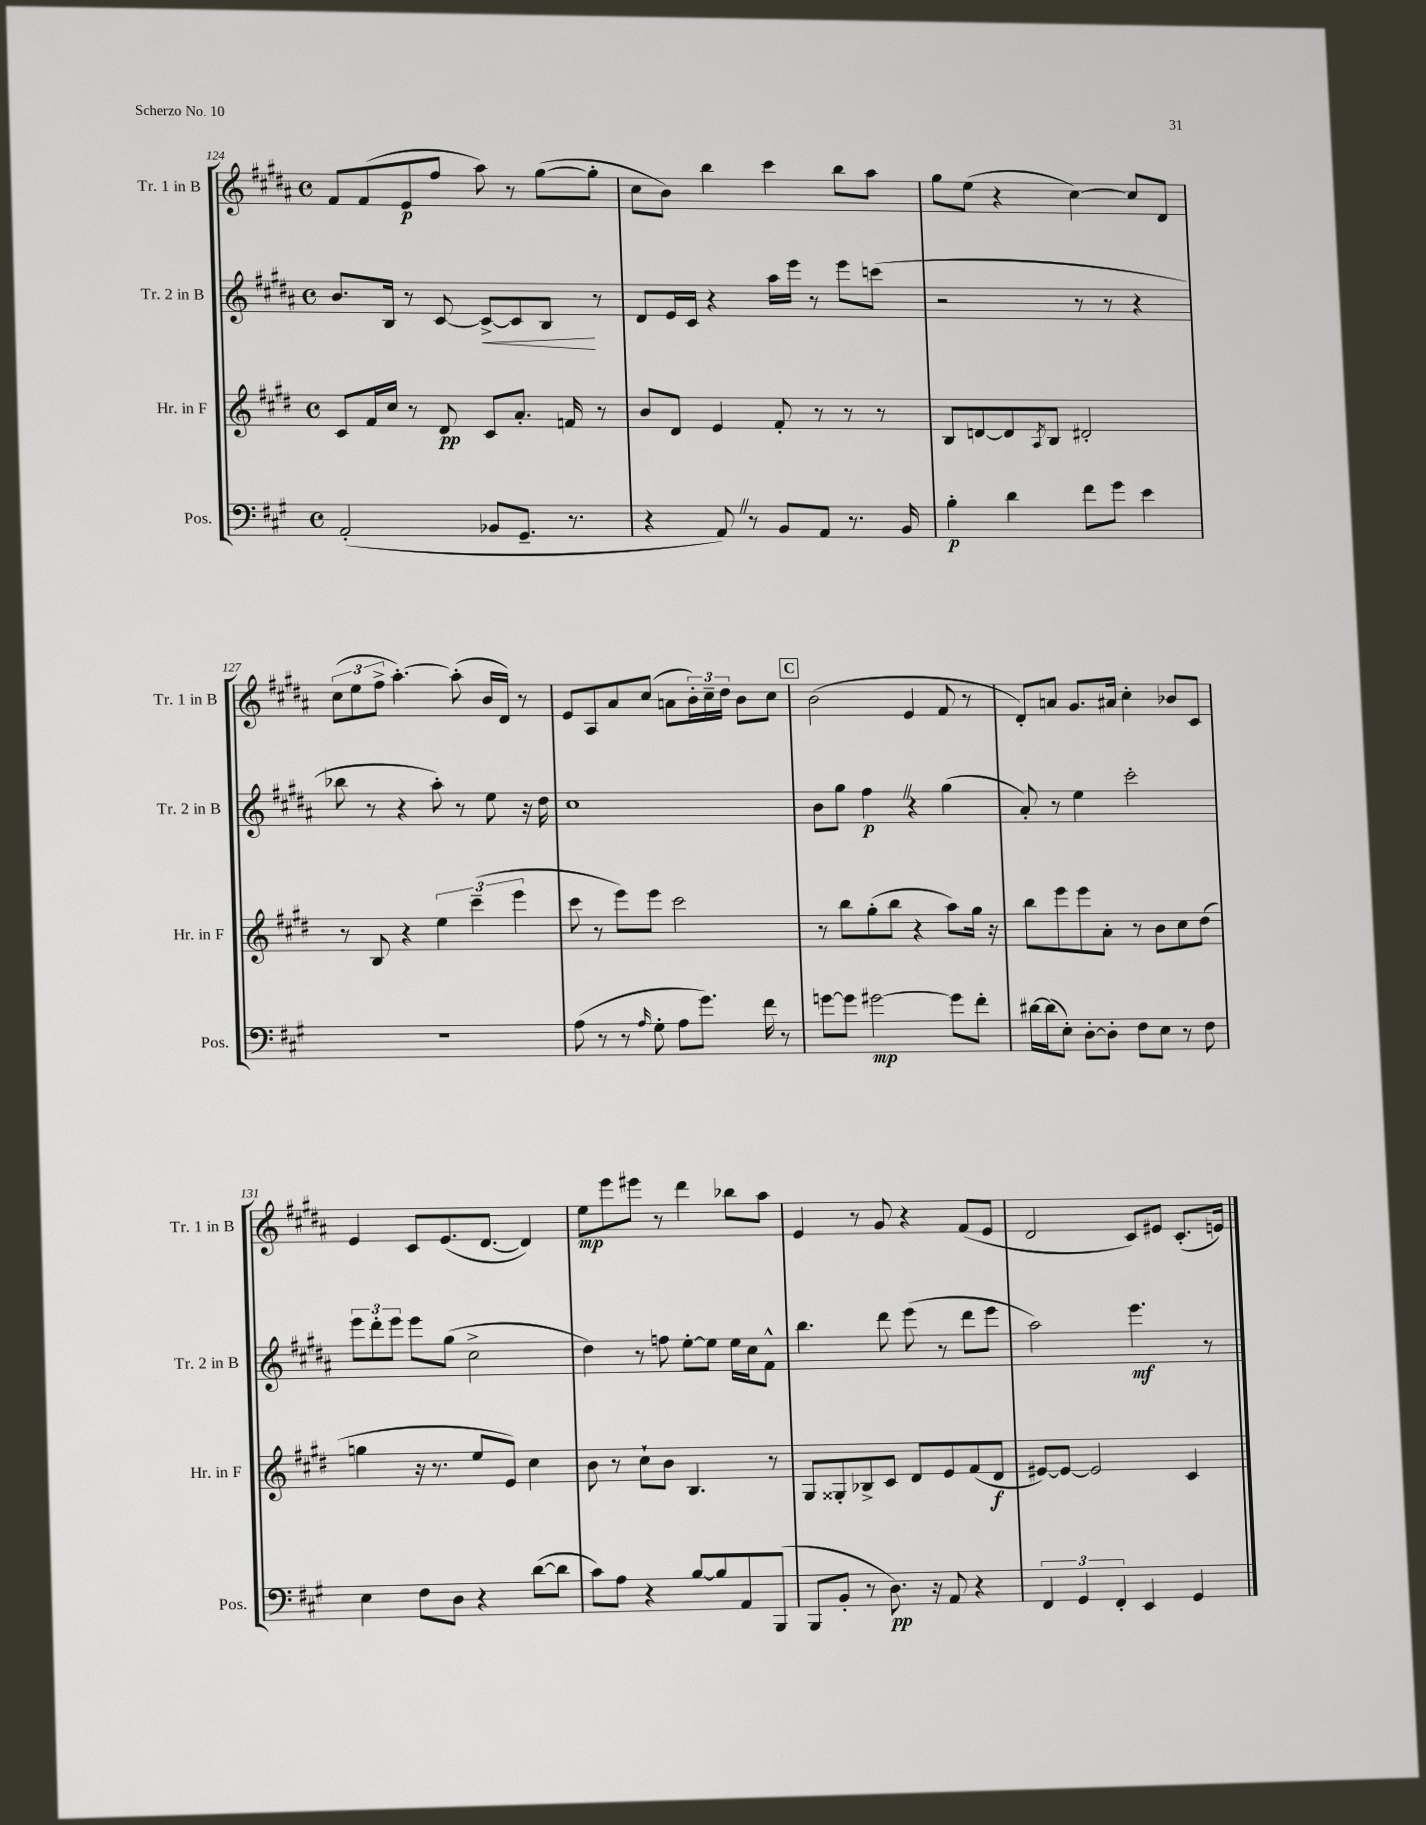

**kern	**kern	**kern	**kern
*staff4	*staff3	*staff2	*staff1
*clefF4	*clefG2	*clefG2	*clefG2
*k[f#c#g#]	*k[f#c#g#d#]	*k[f#c#g#d#a#]	*k[f#c#g#d#a#]
*M4/4	*M4/4	*M4/4	*M4/4
*met(c)	*met(c)	*met(c)	*met(c)
(2AA'	8c#	8.b	8f#
.	16f#	.	(8f#
.	16cc#	16B	.
.	8r	8r	8e
.	8d#	[8c#	8ff#
8BB-	8c#	8c#^_	8aa#)
8.GG#~	8.a'	8c#]	8r
.	.	8B	([8gg#
8.r	16f	.	.
.	8r	8r	8gg#']
=	=	=	=
4r	8b	8d#	8cc#
.	8d#	16e	8b)
.	.	16c#	.
8AA)	4e	4r	4bb
8r	.	.	.
8BB	8f#'	16aa#	4ccc#
.	.	16eee	.
8AA	8r	8r	.
8.r	8r	8eee	8bb
.	8r	(8ccc	8aa#
16BB	.	.	.
=	=	=	=
4B'	8B	2r	8gg#
.	[8d	.	(8ee
4d	8d]	.	4r
.	8qA	.	.
.	8B	.	.
8f#	2d#'	8r	[4cc#)
8g#	.	8r	.
4e	.	4r	8cc#]
.	.	.	8d#
=	=	=	=
1r	8r	8bb-	(12cc#
.	.	.	12ee
.	8B	8r	.
.	.	.	12ff#^
.	4r	4r	[4.aa#')
.	6ee	8aa#')	.
.	.	8r	(8aa#']
.	(6ccc#~	.	.
.	.	8ee	16b
.	.	.	16d#)
.	6eee	.	.
.	.	16r	8r
.	.	16dd#	.
=	=	=	=
(8A	8ccc#	1cc#	8e
8r	8r	.	8A#
8r	8eee)	.	8a#
16qqA	.	.	.
8G#'	8eee	.	(8cc#
8A	2ccc#	.	8a
8.g#)	.	.	24b')
.	.	.	24cc#~
.	.	.	24dd#
.	.	.	8b
16f#	.	.	.
8r	.	.	8cc#
=	=	=	=
[8g	8r	8b	(2b
8g]	8bb	8gg#	.
[2g#	(8gg#'	4ff#	.
.	8bb	.	.
.	4r	4r	4e
8g#]	8aa)	(4gg#	8f#
8f#'	16gg#	.	8r
.	16r	.	.
=	=	=	=
[16d#	8bb	8a#')	8d#')
(16d#]	.	.	.
8E')	8eee	8r	8a
[8D'	8eee	4ee	8.g#
8D']	8a'	.	.
.	.	.	16a#
8F#	8r	2ccc#'	4cc#'
8E	8b	.	.
8r	8cc#	.	8b-
8F#	(8dd#	.	8c#
=	=	=	=
4E	4gg	12eee	4e
.	.	12ddd#'	.
.	.	12eee	.
8F#	16r	8eee	8c#
.	8.r	.	.
8D	.	(8gg#	(8.e
4r	8ee	2cc#^	.
.	.	.	[8.d#
.	8e)	.	.
([8d	4cc#	.	4d#])
8d]	.	.	.
=	=	=	=
8c#)	8b	4dd#)	8ee
8A	8r	.	8eee
4r	8cc#`	8r	8eee#
.	8b	8ff	8r
[8B	4.B	[8ee'	4ddd#
8B]	.	8ee]	.
8AA	.	16ee	8bb-
.	.	16cc#	.
(8BBB	8r	8f#^^	8aa#
=	=	=	=
8BBB	8G#	4.bb	4e
8BB'	8G##'	.	.
8r	8B-^	.	8r
8.D)	8c#	8ddd#	8g#
.	8d#	(8eee	4r
16r	.	.	.
8AA	8e	8r	.
4r	(8f#	8ddd#	(8f#
.	8d#	8eee	8e
=	=	=	=
6FF#	[8e#)	2aa#)	2d#
.	8e#_	.	.
6GG#	.	.	.
.	2e#]	.	.
6FF#'	.	.	.
4EE	.	4.eee	8c#)
.	.	.	8e#
4GG#	4c#	.	(8.c#'
.	.	8r	.
.	.	.	16e)
==	==	==	==
*-	*-	*-	*-
